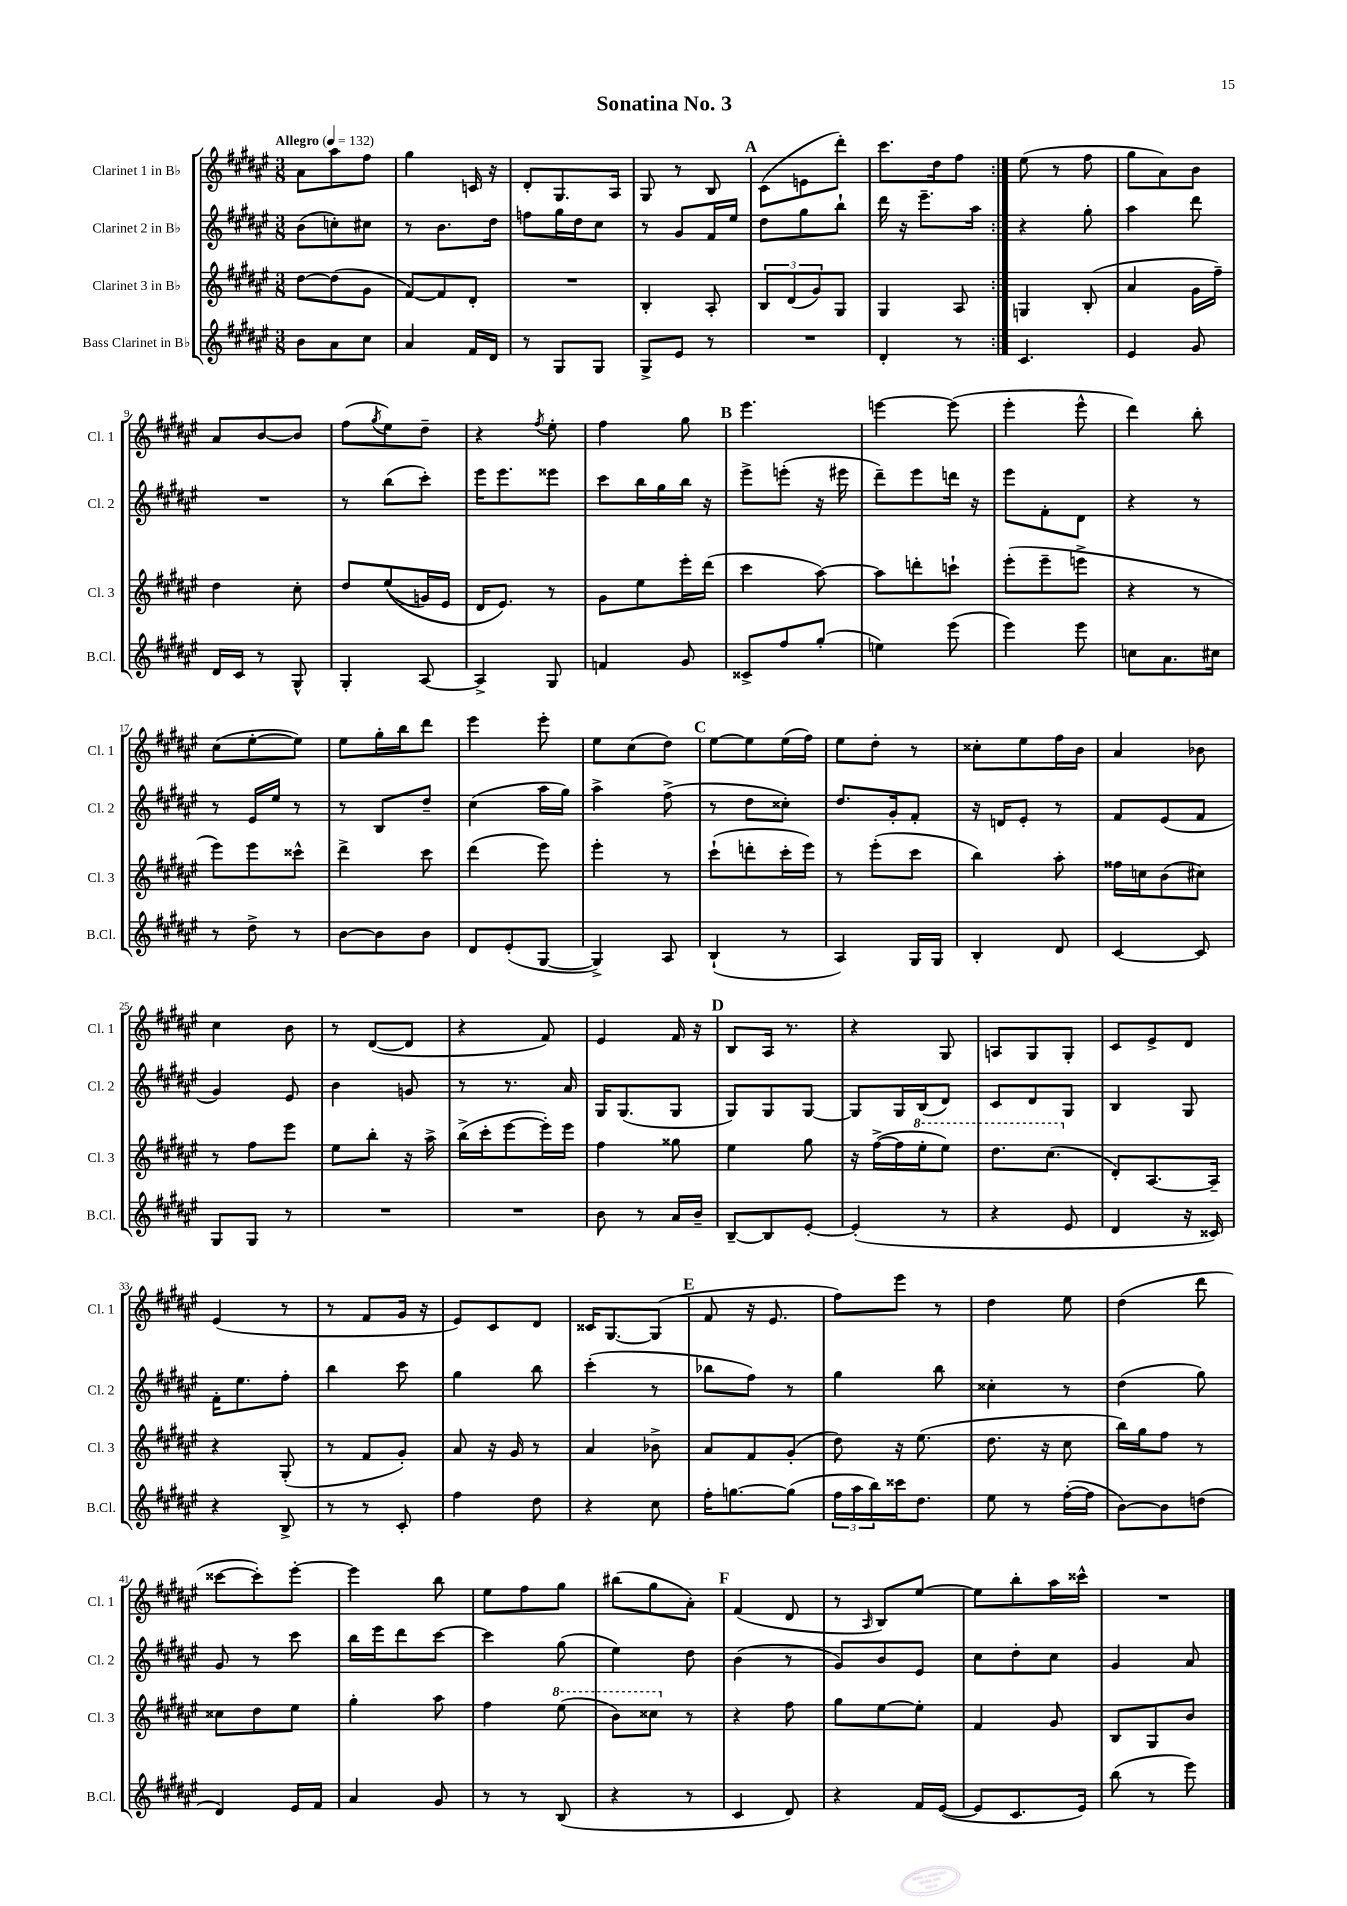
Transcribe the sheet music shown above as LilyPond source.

\header { title = "Sonatina No. 3" }
<<
\new StaffGroup <<
\new Staff = "s0" \with { instrumentName = "Clarinet 1 in Bb" shortInstrumentName = "Cl. 1" } {
    \clef treble \key fis \major \numericTimeSignature \time 3/8 \tempo "Allegro" 4 = 132
    \repeat volta 2 { ais'8 ais''8 fis''8 |
    gis''4 c'16 r16 |
    dis'8-. gis8. ais16 |
    gis8 r8 b8 |
    \mark \markup { \bold "A" } cis'8( e'8 dis'''8-.) |
    cis'''8. dis''16 fis''8 | }
    eis''8( r8 fis''8 |
    gis''8 ais'8) b'8 |
    ais'8 b'8~ b'8 |
    fis''8( \acciaccatura { gis''8 } eis''8) dis''8-- |
    r4 \acciaccatura { fis''8 } eis''8-. |
    fis''4 gis''8 |
    \mark \markup { \bold "B" } eis'''4. |
    e'''4~ e'''8( |
    eis'''4-. eis'''8-^ |
    dis'''4) b''8-. |
    cis''8( eis''8~-. eis''8) |
    eis''8 gis''16-. b''16 dis'''8 |
    eis'''4 eis'''8-. |
    eis''8 cis''8( dis''8) |
    \mark \markup { \bold "C" } eis''8~ eis''8 eis''16( fis''16) |
    eis''8 dis''8-. r8 |
    cisis''8-. eis''8 fis''16 b'16 |
    ais'4 bes'8 |
    cis''4 b'8 |
    r8 dis'8~( dis'8 |
    r4 fis'8) |
    eis'4 fis'16 r16 |
    \mark \markup { \bold "D" } b8 ais16 r8. |
    r4 gis8 |
    a8 gis8 gis8-. |
    cis'8 eis'8-> dis'8 |
    eis'4( r8 |
    r8 fis'8 gis'16 r16 |
    eis'8) cis'8 dis'8 |
    cisis'16 gis8.~ gis8( |
    \mark \markup { \bold "E" } fis'8 r16 eis'8. |
    fis''8) eis'''8 r8 |
    dis''4 eis''8 |
    dis''4( dis'''8 |
    cisis'''8~ cisis'''8-.) eis'''8~-. |
    eis'''4 b''8 |
    eis''8 fis''8 gis''8 |
    bis''8( gis''8 ais'8-.) |
    \mark \markup { \bold "F" } fis'4( dis'8 |
    r8 \grace { ais16 } b8) eis''8~ |
    eis''8 b''8-. ais''16 cisis'''16-^ |
    R4. \bar "|." |
}
\new Staff = "s1" \with { instrumentName = "Clarinet 2 in Bb" shortInstrumentName = "Cl. 2" } {
    \clef treble \key fis \major \numericTimeSignature \time 3/8
    \repeat volta 2 { b'8( c''8-.) cis''8 |
    r8 b'8. dis''16 |
    f''8 gis''16 dis''16 cis''8 |
    r8 gis'8 fis'16 eis''16 |
    \mark \markup { \bold "A" } dis''8 gis''8 b''8-! |
    dis'''16 r16 eis'''8.-- ais''16 | }
    r4 gis''8-. |
    ais''4 dis'''8 |
    R4. |
    r8 b''8( cis'''8-.) |
    eis'''16 eis'''8. eisis'''8 |
    cis'''8 b''16 gis''16 b''16 r16 |
    \mark \markup { \bold "B" } eis'''8-> e'''8-.( r16 eis'''16 |
    dis'''8--) eis'''8 d'''16 r16 |
    eis'''8 fis'8-. dis'8 |
    r4 r8 |
    r8 eis'16 eis''16 r8 |
    r8 b8 dis''8-- |
    cis''4( ais''16 gis''16) |
    ais''4-> fis''8->( |
    \mark \markup { \bold "C" } r8 dis''8 cisis''8-.) |
    dis''8. gis'16-. fis'8-. |
    r16 d'16 eis'8-. r8 |
    fis'8 eis'8( fis'8 |
    gis'4) eis'8 |
    b'4 g'8 |
    r8 r8. ais'16 |
    gis16 gis8.( gis8 |
    \mark \markup { \bold "D" } gis8) gis8 gis8~ |
    gis8 gis16 b16( dis'8) |
    cis'8 dis'8 gis8 |
    b4 gis8 |
    fis'16-. eis''8. fis''8-. |
    b''4 cis'''8 |
    gis''4 b''8 |
    cis'''4-.( r8 |
    \mark \markup { \bold "E" } bes''8 fis''8) r8 |
    gis''4 b''8 |
    cisis''4-. r8 |
    dis''4( gis''8) |
    gis'8 r8 cis'''8 |
    b''16 eis'''16 dis'''8 cis'''8~ |
    cis'''4 gis''8( |
    eis''4) dis''8 |
    \mark \markup { \bold "F" } b'4( r8 |
    gis'8) b'8 eis'8 |
    cis''8 dis''8-. cis''8 |
    gis'4 ais'8 \bar "|." |
}
\new Staff = "s2" \with { instrumentName = "Clarinet 3 in Bb" shortInstrumentName = "Cl. 3" } {
    \clef treble \key fis \major \numericTimeSignature \time 3/8
    \repeat volta 2 { dis''8~ dis''8( gis'8 |
    fis'8~) fis'8 dis'8-. |
    R4. |
    b4-. ais8-. |
    \mark \markup { \bold "A" } \tuplet 3/2 { b8 dis'8( gis'8) } gis8 |
    gis4 ais8 | }
    g4 b8-.( |
    ais'4 gis'16 fis''16--) |
    dis''4 cis''8-. |
    dis''8 eis''8(\( g'16) eis'16 |
    dis'16 eis'8.\) r8 |
    gis'8 eis''8 eis'''16-. dis'''16( |
    \mark \markup { \bold "B" } cis'''4 ais''8~) |
    ais''8 d'''8-. c'''8-! |
    eis'''8-.( eis'''8-- e'''8-> |
    r4 r8 |
    eis'''8) eis'''8 cisis'''8-^ |
    dis'''4-> cis'''8 |
    dis'''4( eis'''8) |
    eis'''4-. r8 |
    \mark \markup { \bold "C" } cis'''8-!( d'''8-. cis'''16-. eis'''16) |
    r8 eis'''8-.( cis'''8 |
    b''4) ais''8-. |
    fisis''16 c''16 b'8( cis''8) |
    r8 fis''8 eis'''8 |
    eis''8 b''8-. r16 ais''16-> |
    b''16->( cis'''16-. eis'''8~ eis'''16-.) eis'''16 |
    fis''4 gisis''8 |
    \mark \markup { \bold "D" } eis''4 gis''8 |
    r16 fis''16~->( fis''16 \ottava #1 eis'''16-. eis'''8) |
    dis'''8. cis'''8.( \ottava #0 |
    dis'8-.) ais8.~ ais16-- |
    r4 gis8-.( |
    r8 fis'8 gis'8-.) |
    ais'8 r16 gis'16 r8 |
    ais'4 bes'8-> |
    \mark \markup { \bold "E" } ais'8 fis'8 gis'8-.( |
    dis''8) r16 eis''8.( |
    dis''8. r16 cis''8 |
    b''16) gis''16 fis''8 r8 |
    cisis''8 dis''8 eis''8 |
    gis''4-. ais''8 |
    fis''4 \ottava #1 eis'''8( |
    b''8) cisis'''8 \ottava #0 r8 |
    \mark \markup { \bold "F" } r4 fis''8 |
    gis''8 eis''8~ eis''8-. |
    fis'4 gis'8 |
    b8 gis8 b'8 \bar "|." |
}
\new Staff = "s3" \with { instrumentName = "Bass Clarinet in Bb" shortInstrumentName = "B.Cl." } {
    \clef treble \key fis \major \numericTimeSignature \time 3/8
    \repeat volta 2 { b'8 ais'8 cis''8 |
    ais'4 fis'16 dis'16 |
    r8 gis8 gis8 |
    gis8-> eis'8 r8 |
    \mark \markup { \bold "A" } R4. |
    dis'4-. r8 | }
    cis'4. |
    eis'4 gis'8 |
    dis'16 cis'16 r8 gis8-^ |
    gis4-. ais8~ |
    ais4-> gis8 |
    f'4 gis'8 |
    \mark \markup { \bold "B" } cisis'8-> fis''8 gis''8-.( |
    e''4) eis'''8( |
    eis'''4) eis'''8 |
    c''8 ais'8. cis''16 |
    r8 dis''8-> r8 |
    b'8~ b'8 b'8 |
    dis'8 eis'8-.( gis8~ |
    gis4->) ais8 |
    \mark \markup { \bold "C" } b4-!( r8 |
    ais4) gis16 gis16 |
    b4-. dis'8 |
    cis'4~ cis'8 |
    gis8 gis8 r8 |
    R4. |
    R4. |
    b'8 r8 ais'16 b'16-- |
    \mark \markup { \bold "D" } b8~-- b8 eis'8~-. |
    eis'4-.( r8 |
    r4 eis'8 |
    dis'4 r16 cisis'16) |
    r4 b8-> |
    r8 r8 cis'8-. |
    fis''4 dis''8 |
    r4 cis''8 |
    \mark \markup { \bold "E" } fis''16-. g''8.~ g''8( |
    \tuplet 3/2 { fis''16 ais''16 b''16) } cisis'''16 dis''8. |
    eis''8 r8 fis''16~-.( fis''16 |
    b'8~) b'8 d''8( |
    dis'4) eis'16 fis'16 |
    ais'4 gis'8 |
    r8 r8 b8( |
    r4 r8 |
    \mark \markup { \bold "F" } cis'4 dis'8) |
    r4 fis'16 eis'16~( |
    eis'8 cis'8. eis'16) |
    b''8( r8 eis'''8) \bar "|." |
}
>>
>>
